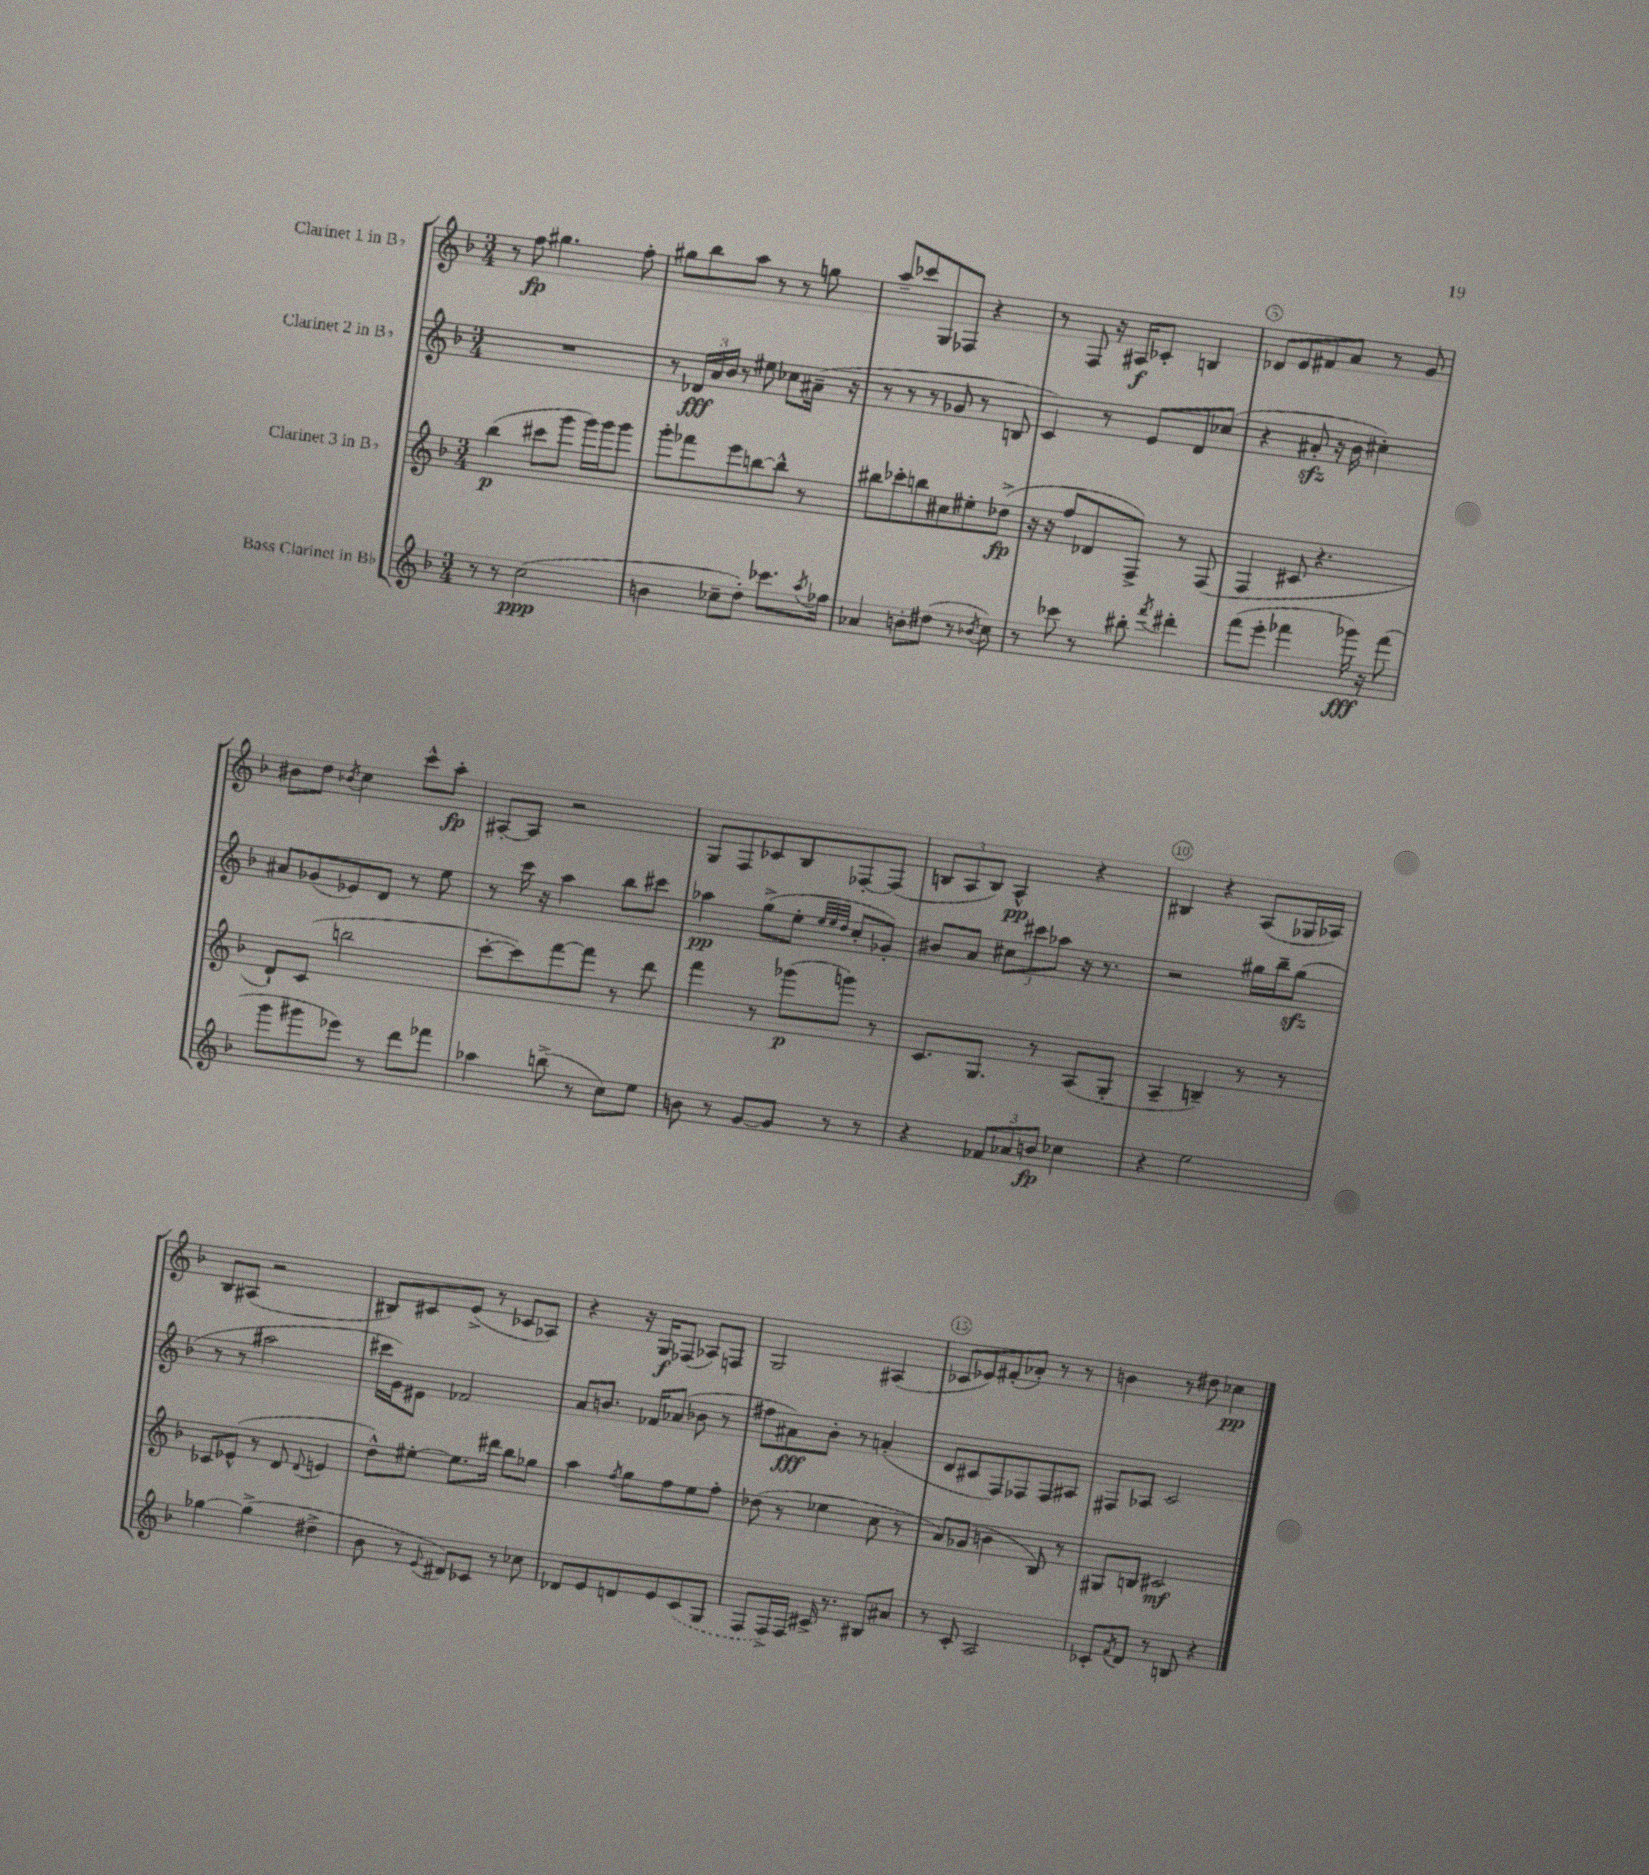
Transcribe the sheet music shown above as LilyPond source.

<<
\new StaffGroup <<
\new Staff = "s0" \with { instrumentName = "Clarinet 1 in Bb" } {
    \clef treble \key f \major \numericTimeSignature \time 3/4
    r8 f''8\fp gis''4. f''8-. |
    gis''8 bes''8 a''8 r8 r8 g''8 |
    a''8-- ces'''8 g8 fes8 r4 |
    r8 f8 r16 ais16\f ces'8-. b4 |
    des'8 e'8 fis'8 a'8 r8 g'8 |
    bis'8 d''8 \acciaccatura { bes'8 } c''4 c'''8-^ a''8-.\fp |
    ais8~-. ais8 r2 |
    g8 f8 ces'8 bes8 fes8~-. fes8( |
    \tuplet 3/2 { b8 a8 b8) } a4-^\pp r4 |
    bis4 r4 a8( ges16 aes16) |
    bes8 ais8( r2 |
    bis8) cis'8 e'8->( r8 ces'8 aes8) |
    r4 r16 g16\f fes8( aes8) f8 |
    g2 ais4( |
    ces'8 ees'8) fis'8-.( aes'8-.) r8 r8 |
    b'4 r8 dis''8 ces''4\pp \bar "|." |
}
\new Staff = "s1" \with { instrumentName = "Clarinet 2 in Bb" } {
    \clef treble \key f \major \numericTimeSignature \time 3/4
    R2. |
    r8 \tuplet 3/2 { des'16\fff a'16 bes'16 } r8 eis''8 ces''8 ais'16--( r16 |
    r8 r8 r8 ges'8 r8 b8 |
    c'4) r8 e'8 d'8 ces''8( |
    r4 ais'8-.\sfz r16 bes'16 cis''4-.) |
    ais'8 ges'8( ees'8) d'8 r8 e''8 |
    r8 c'''16 r16 a''4 bes''8 cis'''8 |
    aes''4\pp g''8->( e''8-. \grace { e''32 e''32 d''32 } c''8-. ges'8-.) |
    bis'8 a'8 \tuplet 3/2 { cis''8 cis'''8 aes''8 } r16 r8. |
    r2 gis''16 bes''16-- gis''8\sfz( |
    r8 r8 ais''2 |
    cis'''16 g'16) eis'8 fes'2 |
    a'8 b'8. fes'16 aes'8( bes'8 r8 |
    fis''8 ais'8\fff) bes'8-. r8 a'4-.( |
    d'8 cis'8 f8) fes8 fes8 ais8 |
    fis8 aes8 c'2 \bar "|." |
}
\new Staff = "s2" \with { instrumentName = "Clarinet 3 in Bb" } {
    \clef treble \key f \major \numericTimeSignature \time 3/4
    bes''4\p( cis'''8 g'''8 g'''16) g'''16 g'''8 |
    g'''8-. fes'''8 e'''8 b''8~ b''8-^ r8 |
    bis''8 ces'''8-. b''8 cis''8 eis''8-. des''8->\fp( |
    r16 r16 f''8 des'8 f8->) r8 f8( |
    f4 cis'8 r4. |
    d'8-!) c'8( b''2 |
    c'''8~-. c'''8) f'''8~ f'''8 r8 d'''8 |
    f'''4 r8 ges'''8\p( g'''8) r8 |
    c'8. g8. r8 a8( g8-. |
    a4-- b4--) r8 r8 |
    ces'8 ees'8-^( r8 d'8 \appoggiatura { d'8 } e'4 |
    d''8-^) eis''8~-. eis''8. dis'''16 bes''8 ges''8 |
    a''4 \acciaccatura { f''8 } g''8 f''8 e''8 f''8-. |
    des''8( r8 ees''4 c''8 r8 |
    a'8) ges'8( b'4 bes8) r8 |
    gis8 b8 cis'2\mf \bar "|." |
}
\new Staff = "s3" \with { instrumentName = "Bass Clarinet in Bb" } {
    \clef treble \key f \major \numericTimeSignature \time 3/4
    r8 r8 c''2\ppp( |
    b'4 ces''8-- d''8-.) ces'''8. \acciaccatura { a''8 } fes''16 |
    aes'4 b'8-. dis''8( r8 \acciaccatura { bes'8 } c''8) |
    r8 ces'''8 r8 bis''8-. \acciaccatura { f'''8 } dis'''4-. |
    f'''8( e'''8-. fes'''4 ges'''16\fff) r16 fes'''8( |
    g'''8 gis'''8 ees'''8) r8 d'''8 fes'''8 |
    aes''4 b''8->( r8 c''8) e''8 |
    b'8 r8 g'8~ g'8 r8 r8 |
    r4 \tuplet 3/2 { fes'8 aes'8 b'8\fp } ces''4 |
    r4 e''2 |
    ges''4~ ges''4->( dis''4-> |
    bes'8 r8 \appoggiatura { e'8 } dis'8) ces'8 r8 ces''8 |
    des'8 e'8 d'8 e'8 \once \slurDashed c'8( g8 |
    f8 f16->) f16 cis'16-> r8. bis8 ais'8 |
    r8 c'8-. a2 |
    ces'8-. \acciaccatura { f'8 } d'8 r8 b8 r4 \bar "|." |
}
>>
>>
\layout { \context { \Score \override BarNumber.break-visibility = ##(#f #t #t) barNumberVisibility = #(every-nth-bar-number-visible 5) \override BarNumber.stencil = #(make-stencil-circler 0.1 0.3 ly:text-interface::print) } }
